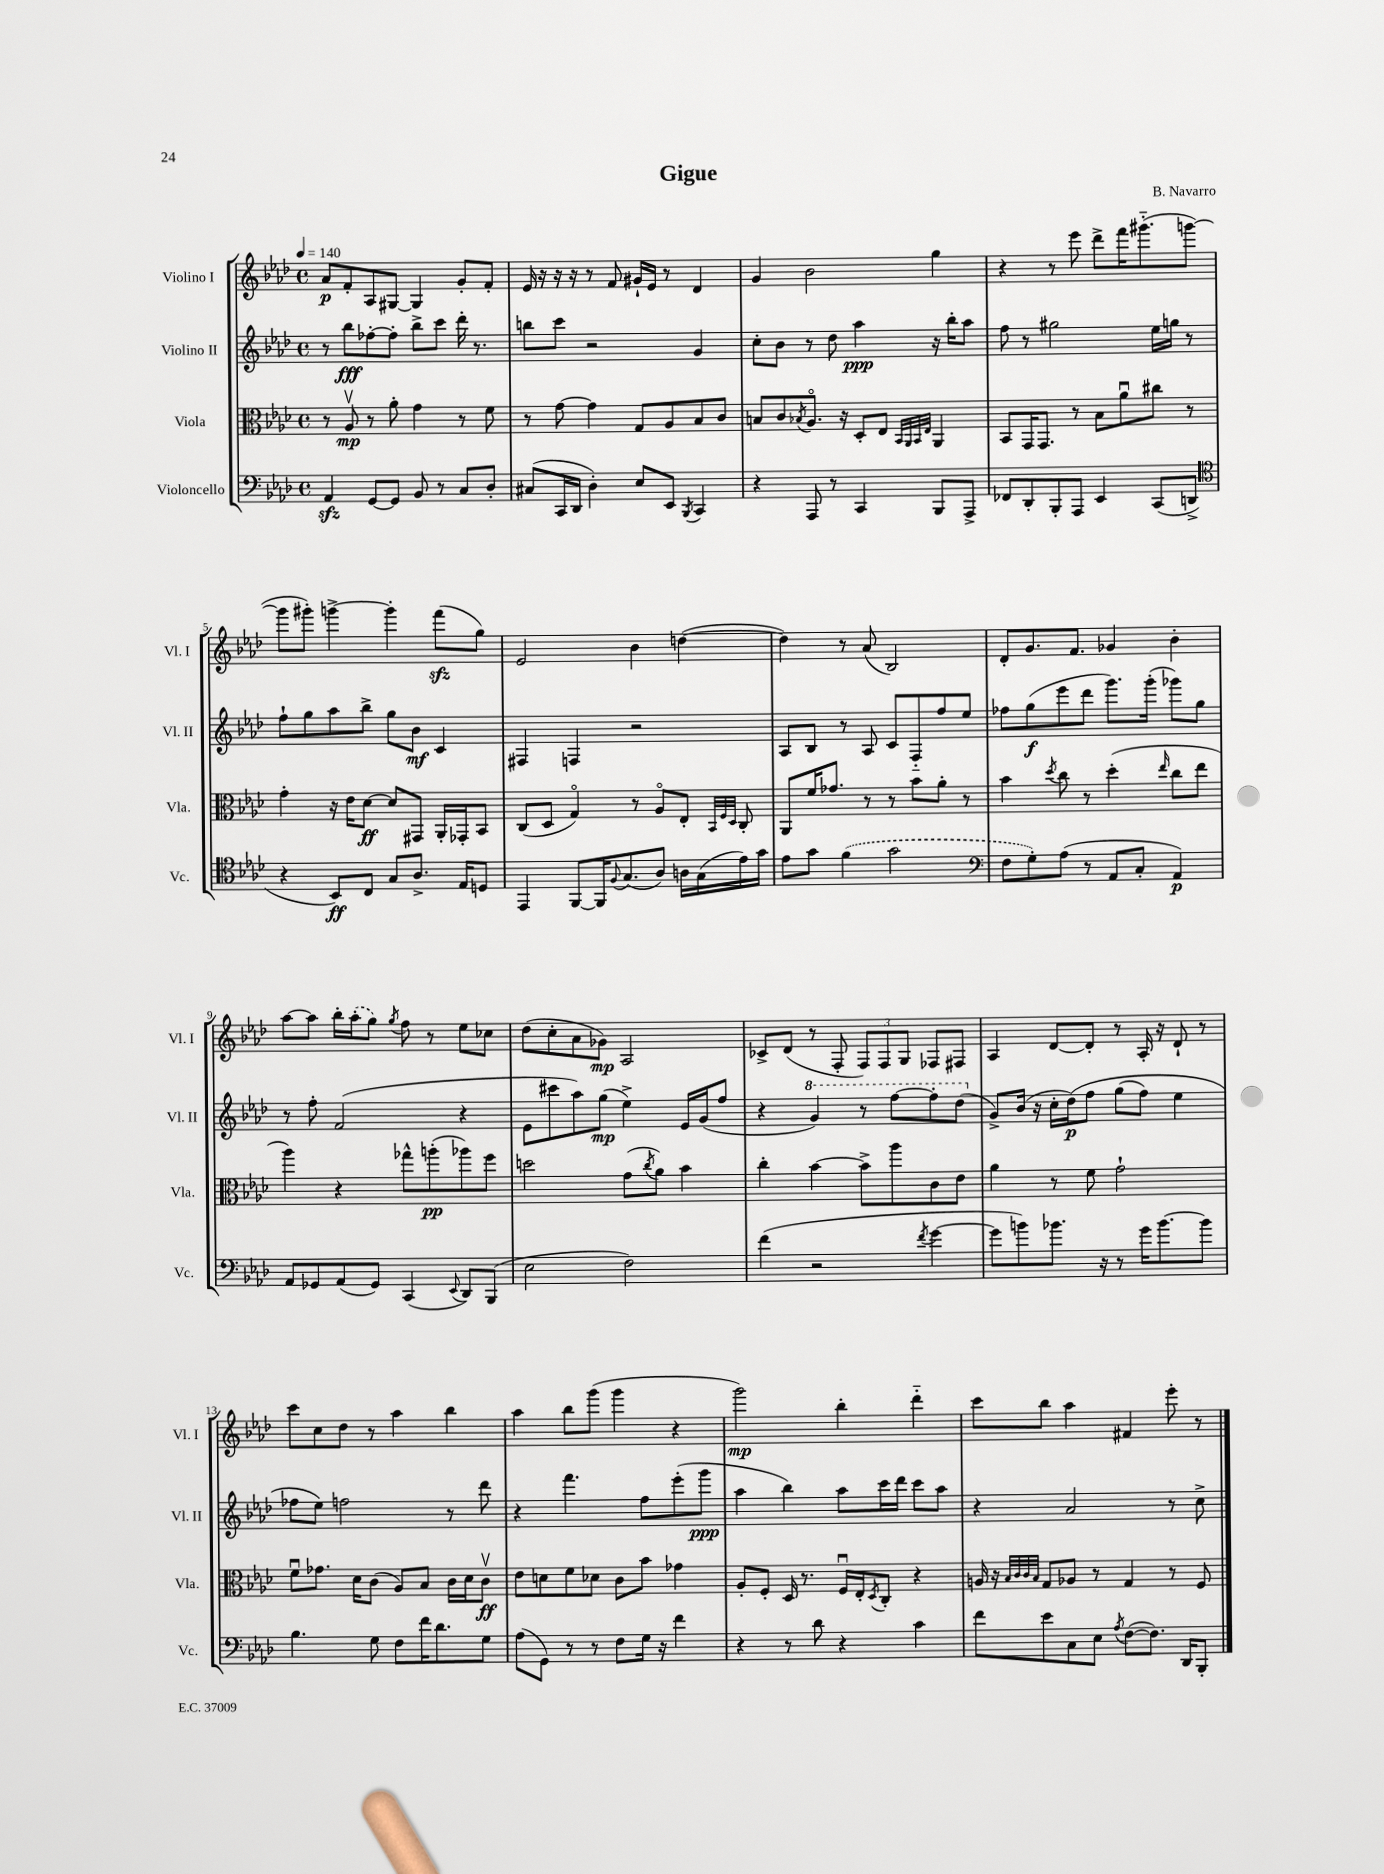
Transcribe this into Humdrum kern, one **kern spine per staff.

**kern	**kern	**kern	**kern
*staff4	*staff3	*staff2	*staff1
*clefF4	*clefC3	*clefG2	*clefG2
*k[b-e-a-d-]	*k[b-e-a-d-]	*k[b-e-a-d-]	*k[b-e-a-d-]
*M4/4	*M4/4	*M4/4	*M4/4
*met(c)	*met(c)	*met(c)	*met(c)
*MM140	*MM140	*MM140	*MM140
4AA-	8r	8r	8a-
.	8A-v	8bb-	8f'
[8GG	8r	[8ff-'	8A-
8GG]	8a-'	8ff-']	[8G#
8BB-	4g	8bb-^	4G#]
8r	.	8ccc	.
8C	8r	16ddd-'	8g'
.	.	8.r	.
8D-'	8f	.	8f'
=	=	=	=
(8C#	8r	8bb	16e-
.	.	.	16r
16CC	[8g	8ccc	16r
16DD-	.	.	16r
4D-')	4g]	2r	8r
.	.	.	8f
8E-	8G	.	16g#`
.	.	.	16e-
8EE-	8A-	.	8r
8qBBB-	.	.	.
4CC	8B-	4g	4d-
.	8c	.	.
=	=	=	=
4r	8B	8cc'	4g
.	8c	8b-	.
.	8qB-	.	.
8AAA-	8.A-o	8r	2b-
8r	.	8dd-	.
.	16r	.	.
4CC	8D-'	4aa-	.
.	8E-	.	.
.	32qqBB-	.	.
.	32qqAA-	.	.
.	32qqBB-	.	.
.	32qqE-	.	.
8BBB-	4AA-	16r	4gg
.	.	16bb-'	.
8AAA-^	.	8aa-	.
=	=	=	=
8FF-	8BB-	8ff	4r
8DD-'	16GG	8r	.
.	8.GG	.	.
8BBB-'	.	2gg#	8r
8AAA-	8r	.	8eee-
4EE-	8B-	.	8ddd-^
.	8a-u	.	16fff
.	.	.	(8.ggg#'~
(8CC	8cc#	16ee-	.
.	.	16gg	.
8DD^	8r	8r	[8ggg
=	=	=	=
*clefC4	*	*	*
4r	4g'	8ff`	8ggg]
.	.	8gg	8ggg#')
8BB-)	16r	8aa-	[4ggg^
.	16e-	.	.
8C	[8d-	8bb-^	.
8G	8d-]	8gg	4ggg']
8.A-^	8GG#	8b-	.
.	16AA-'	4c	(8fff
16E-	16GG-'	.	.
8D	8BB-	.	8gg)
=	=	=	=
4EE-	(8C	4F#	2e-
.	8D-	.	.
[8FF	4Go)	4F	.
16FF]	.	.	.
8qqF	.	.	.
(8.G	.	.	.
.	8r	2r	4b-
8A-)	8A-o	.	.
16A	8E-'	.	([4dd
(16G	.	.	.
.	32qqBB-	.	.
.	32qqF	.	.
.	32qqD-	.	.
16e-)	8C'	.	.
16g	.	.	.
=	=	=	=
8e-	8AA-	8A-	4dd])
8g	16f	8B-	.
.	8.g-	.	.
(4f	.	8r	8r
.	8r	8A-	(8a-
2g	8r	8c	2B-)
.	8b-	8F'~	.
.	8a-'	8ff	.
.	8r	8ee-	.
=	=	=	=
*clefF4	*	*	*
8F	4b-	8ff-	8d-'
8G')	.	(8gg	8.g
.	8qdd-	.	.
(8A-	8cc	8eee-	.
.	.	.	8.f
8r	8r	8ddd-	.
8AA-	(4dd-'	8.ggg)	4g-
8C'	.	.	.
.	.	(16ggg'	.
.	16qqee-	.	.
4AA-)	8cc	8ggg-)	4b-'
.	8ee-	8gg	.
=	=	=	=
8AA-	4aa-)	8r	[8aa-
8GG-	.	8ff'	8aa-]
(8AA-	4r	(2f	16bb-'
.	.	.	(16aa-'
8GG-)	.	.	8gg)
.	.	.	8qgg
(4CC	8gg-^^	.	8ff
.	(8aa'	.	8r
8qqEE-	.	.	.
8DD-)	8aa-)	4r	8ee-
(8BBB-	8ff	.	8cc-
=	=	=	=
2E-	2dd	8e-	(8dd-
.	.	8ccc#	8cc'
.	.	8aa-)	8a-
.	.	(8gg	8g-)
2F)	(8g	4ee-^)	2A-
.	8qcc	.	.
.	8a-)	.	.
.	4b-	16e-	.
.	.	(16g	.
.	.	8ff	.
=	=	=	=
(4f	4cc'	4r	8c-^
.	.	.	(8d-
2r	[4b-	4gg)	8r
.	.	.	8F'
.	8b-^]	8r	12F)
.	.	.	12F
.	8aa-	[8fff	.
.	.	.	12G
8qf	.	.	.
[4g	8c	8fff']	8F-
.	8e-	(8ddd-	8F#
=	=	=	=
8g]	4a-	8g^)	4A-
8b)	.	(16b-	.
.	.	16r	.
8.b-	8r	16cc'	[8d-
.	.	&(16dd-)	.
.	8f	8ff	8d-']
16r	.	.	.
8r	2g`	(8gg	8r
16g	.	8ff)	16A-'
[8.b-	.	.	16r
.	.	4ee-	8d-`
8b-]	.	.	8r
=	=	=	=
4.B-	8fu	8ff-	8ccc
.	8.g-	8ee-&)	8cc
.	.	2ff	8dd-
.	16d-	.	.
8G	(8c	.	8r
8F	8A-)	.	4aa-
16f	8B-	.	.
8.d-	.	.	.
.	16c	8r	4bb-
.	16d-	.	.
8G	8cv	8ddd-	.
=	=	=	=
(8A-	8e-	4r	4aa-
8GG)	8d	.	.
8r	8f	4.fff	8bb-
8r	8d-	.	(8ggg
8F	8c	.	4ggg
16G	8b-	8ff	.
16r	.	.	.
4f	4g-	(8eee-'	4r
.	.	8ggg	.
=	=	=	=
4r	8A-'	4aa-	2ggg)
.	8F'	.	.
8r	16D-	4bb-)	.
.	8.r	.	.
8d-	.	.	.
4r	16Fu	8aa-	4bb-'
.	16E-'	.	.
.	8qD-	.	.
.	8C'	16ccc	.
.	.	16ddd-	.
4c	4r	8ccc	4ddd-'~
.	.	8aa-	.
=	=	=	=
8f	16A	4r	8ccc
.	16r	.	.
.	32qqB-	.	.
.	32qqc	.	.
.	32qqc	.	.
.	32qqB-	.	.
8e-	8G	.	8bb-
8C	8A-	2a-	4aa-
8E-	8r	.	.
8qA-	.	.	.
([8F	4G	.	4f#
8.F])	.	.	.
.	8r	8r	8eee-'
16DD-	.	.	.
8BBB-'	8F	8cc^	8r
==	==	==	==
*-	*-	*-	*-
